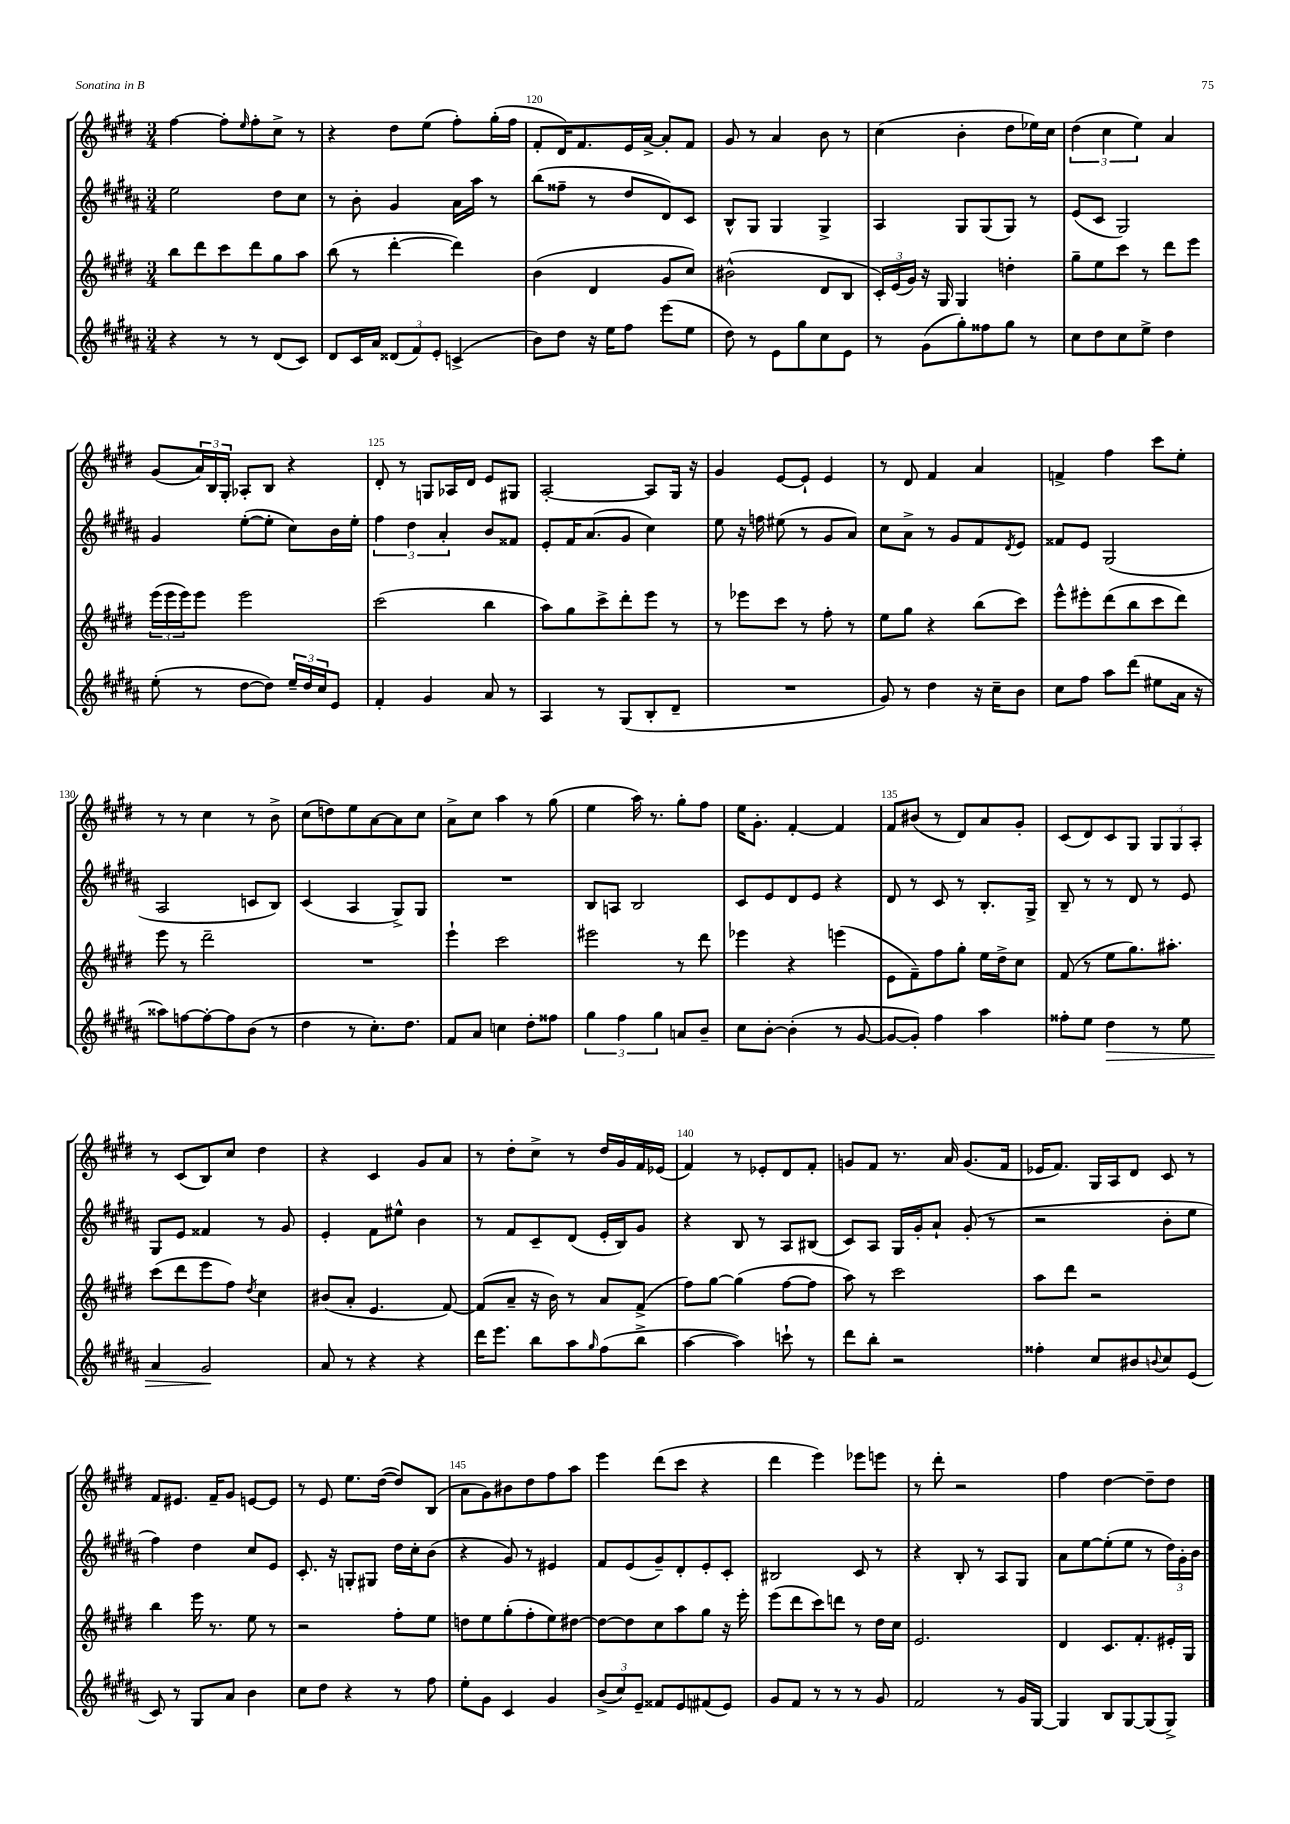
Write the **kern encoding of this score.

**kern	**kern	**kern	**kern
*staff4	*staff3	*staff2	*staff1
*clefG2	*clefG2	*clefG2	*clefG2
*k[f#c#g#d#a#]	*k[f#c#g#d#]	*k[f#c#g#d#a#]	*k[f#c#g#d#]
*M3/4	*M3/4	*M3/4	*M3/4
4r	8bb	2ee	[4ff#
.	8ddd#	.	.
8r	8ccc#	.	8ff#']
.	.	.	16qqee
8r	8ddd#	.	8ff#'
(8d#	8gg#	8dd#	8cc#^
8c#)	8aa	8cc#	8r
=	=	=	=
8d#	(8bb	8r	4r
16c#	8r	8b'	.
16a#	.	.	.
(12d##	[4ddd#'	4g#	8dd#
12f#)	.	.	.
.	.	.	(8ee
12e'	.	.	.
(4c^	4ddd#])	16a#	8ff#')
.	.	16aa#	.
.	.	8r	(16gg#'
.	.	.	16ff#
=	=	=	=
8b)	(4b	(8bb	8f#'
8dd#	.	8ff##~	16d#)
.	.	.	8.f#
16r	4d#	8r	.
16ee	.	.	.
8ff#	.	8dd#	16e
.	.	.	[16a^
(8eee	8g#	8d#)	8a']
8ee	8cc#)	8c#	8f#
=	=	=	=
8dd#)	(2b#^^	8B^^	8g#
8r	.	8G#	8r
8e	.	4G#	4a
8gg#	.	.	.
8cc#	8d#	4G#^	8b
8e	8B	.	8r
=	=	=	=
8r	24c#')	4A#	(4cc#
.	(24e	.	.
.	24g#)	.	.
(8g#	16r	.	.
.	16G#	.	.
8gg#')	4G#	8G#	4b'
8ff##	.	(8G#	.
8gg#	4dd'	8G#)	8dd#
8r	.	8r	16ee-)
.	.	.	16cc#
=	=	=	=
8cc#	8gg#~	(8e	(6dd#
8dd#	8ee	8c#	.
.	.	.	6cc#
8cc#	8ccc#	2G#)	.
.	.	.	6ee)
8ee^	8r	.	.
4dd#	8ddd#	.	4a
.	8eee	.	.
=	=	=	=
(8ee'	(24eee	4g#	(8g#
.	24eee	.	.
.	24eee)	.	.
8r	8eee	.	24a)
.	.	.	24B
.	.	.	24G#'
[8dd#	2eee	([8ee'	8A-'
8dd#])	.	8ee']	8B
24ee~	.	8cc#)	4r
24dd#	.	.	.
24cc#	.	.	.
8e	.	16b	.
.	.	16ee'	.
=	=	=	=
4f#'	(2ccc#	6ff#	8d#'
.	.	.	8r
.	.	6dd#	.
4g#	.	.	8G
.	.	6a#'	.
.	.	.	16A-
.	.	.	16d#
8a#	4bb	8b	8e
8r	.	8f##	8G#
=	=	=	=
4A#	8aa)	8e'	[2A'
.	8gg#	16f#	.
.	.	(8.a#	.
8r	8ccc#^	.	.
(8G#	8ddd#'	8g#	.
8B'	8eee	4cc#)	8A]
8d#~	8r	.	16G#
.	.	.	16r
=	=	=	=
2.r	8r	8ee	4g#
.	8eee-	16r	.
.	.	16ff	.
.	8ccc#	(8ee#	[8e
.	8r	8r	8e`]
.	8ff#'	8g#	4e
.	8r	8a#)	.
=	=	=	=
8g#)	8ee	8cc#	8r
8r	8gg#	8a#^	8d#
4dd#	4r	8r	4f#
.	.	8g#	.
16r	(8bb	8f#	4a
16cc#~	.	.	.
.	.	8qd#	.
8b	8ccc#)	8e	.
=	=	=	=
8cc#	8eee^^	8f##	4f^
8ff#	8eee#'	8e	.
8aa#	(8ddd#	(2G#	4ff#
(8ddd#	8bb	.	.
8ee#	8ccc#	.	8ccc#
16a#	8ddd#)	.	8ee'
16r	.	.	.
=	=	=	=
8aa##)	8eee	2A#	8r
[8ff	8r	.	8r
8ff'_	2ddd#~	.	4cc#
8ff]	.	.	.
(8b	.	8c	8r
8r	.	8B)	8b^
=	=	=	=
4dd#	2.r	(4c#	(8cc#
.	.	.	8dd)
8r	.	4A#	8ee
8.cc#')	.	.	[8a
.	.	8G#^)	8a]
8.dd#	.	.	.
.	.	8G#	8cc#
=	=	=	=
8f#	4eee`	2.r	8a^
8a#	.	.	8cc#
4cc	2ccc#	.	4aa
8dd#'	.	.	8r
8ff##	.	.	(8gg#
=	=	=	=
6gg#	2eee#	8B	4ee
.	.	8A	.
6ff#	.	.	.
.	.	2B	16aa)
.	.	.	8.r
6gg#	.	.	.
8a	8r	.	8gg#'
8b~	8ddd#	.	8ff#
=	=	=	=
8cc#	4eee-	8c#	16ee
.	.	.	8.g#'
[8b'	.	8e	.
(4b']	4r	8d#	[4f#'
.	.	8e	.
8r	(4eee	4r	4f#]
[8g#	.	.	.
=	=	=	=
8g#_	8e	8d#	8f#
8g#'])	8f#~)	8r	(8b#
4ff#	8ff#	8c#	8r
.	8gg#'	8r	8d#)
4aa#	16ee	8.B'	8a
.	16dd#^	.	.
.	8cc#	.	8g#'
.	.	16G#^	.
=	=	=	=
8ff##'	(8f#	8B~	(8c#
8ee	8r	8r	8d#)
4dd#	8ee	8r	8c#
.	8.gg#)	8d#	8G#
8r	.	8r	12G#
.	8.aa#'	.	.
.	.	.	12G#
8ee	.	8e	.
.	.	.	12A'
=	=	=	=
4a#	(8ccc#	8G#	8r
.	8ddd#	8e	(8c#
2g#	8eee	4f##	8B)
.	8ff#)	.	8cc#
.	8qdd#	.	.
.	4cc#	8r	4dd#
.	.	8g#	.
=	=	=	=
8a#	(8b#	4e'	4r
8r	8a'	.	.
4r	4.e	8f#	4c#
.	.	8ee#^^	.
4r	.	4b	8g#
.	[8f#)	.	8a
=	=	=	=
16ddd#	(8f#]	8r	8r
8.eee	.	.	.
.	8a~	8f#	8dd#'
8bb	16r	8c#~	8cc#^
.	16b)	.	.
8aa#	8r	(8d#	8r
16qqgg#	.	.	.
(8ff#	8a	16e'	16dd#
.	.	16B)	16g#
8bb^	(8f#^	8g#	16f#
.	.	.	(16e-
=	=	=	=
[4aa#	8ff#)	4r	4f#)
.	[8gg#	.	.
4aa#])	(4gg#]	8B	8r
.	.	8r	8e-'
8ccc`	[8ff#	8A#	8d#
8r	8ff#]	(8B#	8f#'
=	=	=	=
8ddd#	8aa)	8c#)	8g
8bb'	8r	8A#	8f#
2r	2ccc#	16G#	8.r
.	.	16g#'	.
.	.	8a#`	.
.	.	.	16a
.	.	(8g#'	(8.g
.	.	8r	.
.	.	.	16f#
=	=	=	=
4ff##'	8aa	2r	16e-
.	.	.	8.f#)
.	8ddd#	.	.
8cc#	2r	.	16G#
.	.	.	16A
8b#	.	.	8d#
8qqb	.	.	.
8cc#	.	8b'	8c#
(8e	.	8ee	8r
=	=	=	=
8c#)	4bb	4ff#)	8f#
8r	.	.	8.e#
8G#	16eee	4dd#	.
.	8.r	.	16f#~
8a#	.	.	8g#
4b	8ee	8cc#	[8e
.	8r	8e	8e]
=	=	=	=
8cc#	2r	8.c#'	8r
8dd#	.	.	8e
.	.	16r	.
4r	.	8G'	8.ee
.	.	8G#	.
.	.	.	([16dd#
8r	8ff#'	16dd#	8dd#])
.	.	16cc#'	.
8ff#	8ee	(8b	(8B
=	=	=	=
8ee'	8dd	4r	8a
8g#	8ee	.	8g#)
4c#	(8gg#'	8g#)	8b#
.	8ff#'	8r	8dd#
4g#	8ee)	4e#	8ff#
.	[8dd#	.	8aa
=	=	=	=
(12b^	8dd#_	8f#	4eee
12cc#)	.	.	.
.	8dd#]	(8e	.
12e~	.	.	.
8f##	8cc#	8g#~)	(8ddd#
8e	8aa	8d#'	8ccc#
(8f#	8gg#	8e'	4r
8e)	16r	8c#'	.
.	16eee'	.	.
=	=	=	=
8g#	(8eee	2B#	4ddd#
8f#	8ddd#	.	.
8r	8ccc#)	.	4eee)
8r	8ddd	.	.
8r	8r	8c#	8eee-
8g#	16dd#	8r	8eee
.	16cc#	.	.
=	=	=	=
2f#	2.e	4r	8r
.	.	.	8ddd#'
.	.	8B'	2r
.	.	8r	.
8r	.	8A#	.
16g#	.	8G#	.
[16G#	.	.	.
=	=	=	=
4G#]	4d#	8a#	4ff#
.	.	[8ee	.
8B	8.c#	(8ee']	[4dd#
[8G#	.	8ee	.
.	8.f#'	.	.
(8G#]	.	8r	8dd#~]
8G#^)	16e#'	24dd#)	8dd#
.	.	24g#'	.
.	16G#	.	.
.	.	24b	.
==	==	==	==
*-	*-	*-	*-
